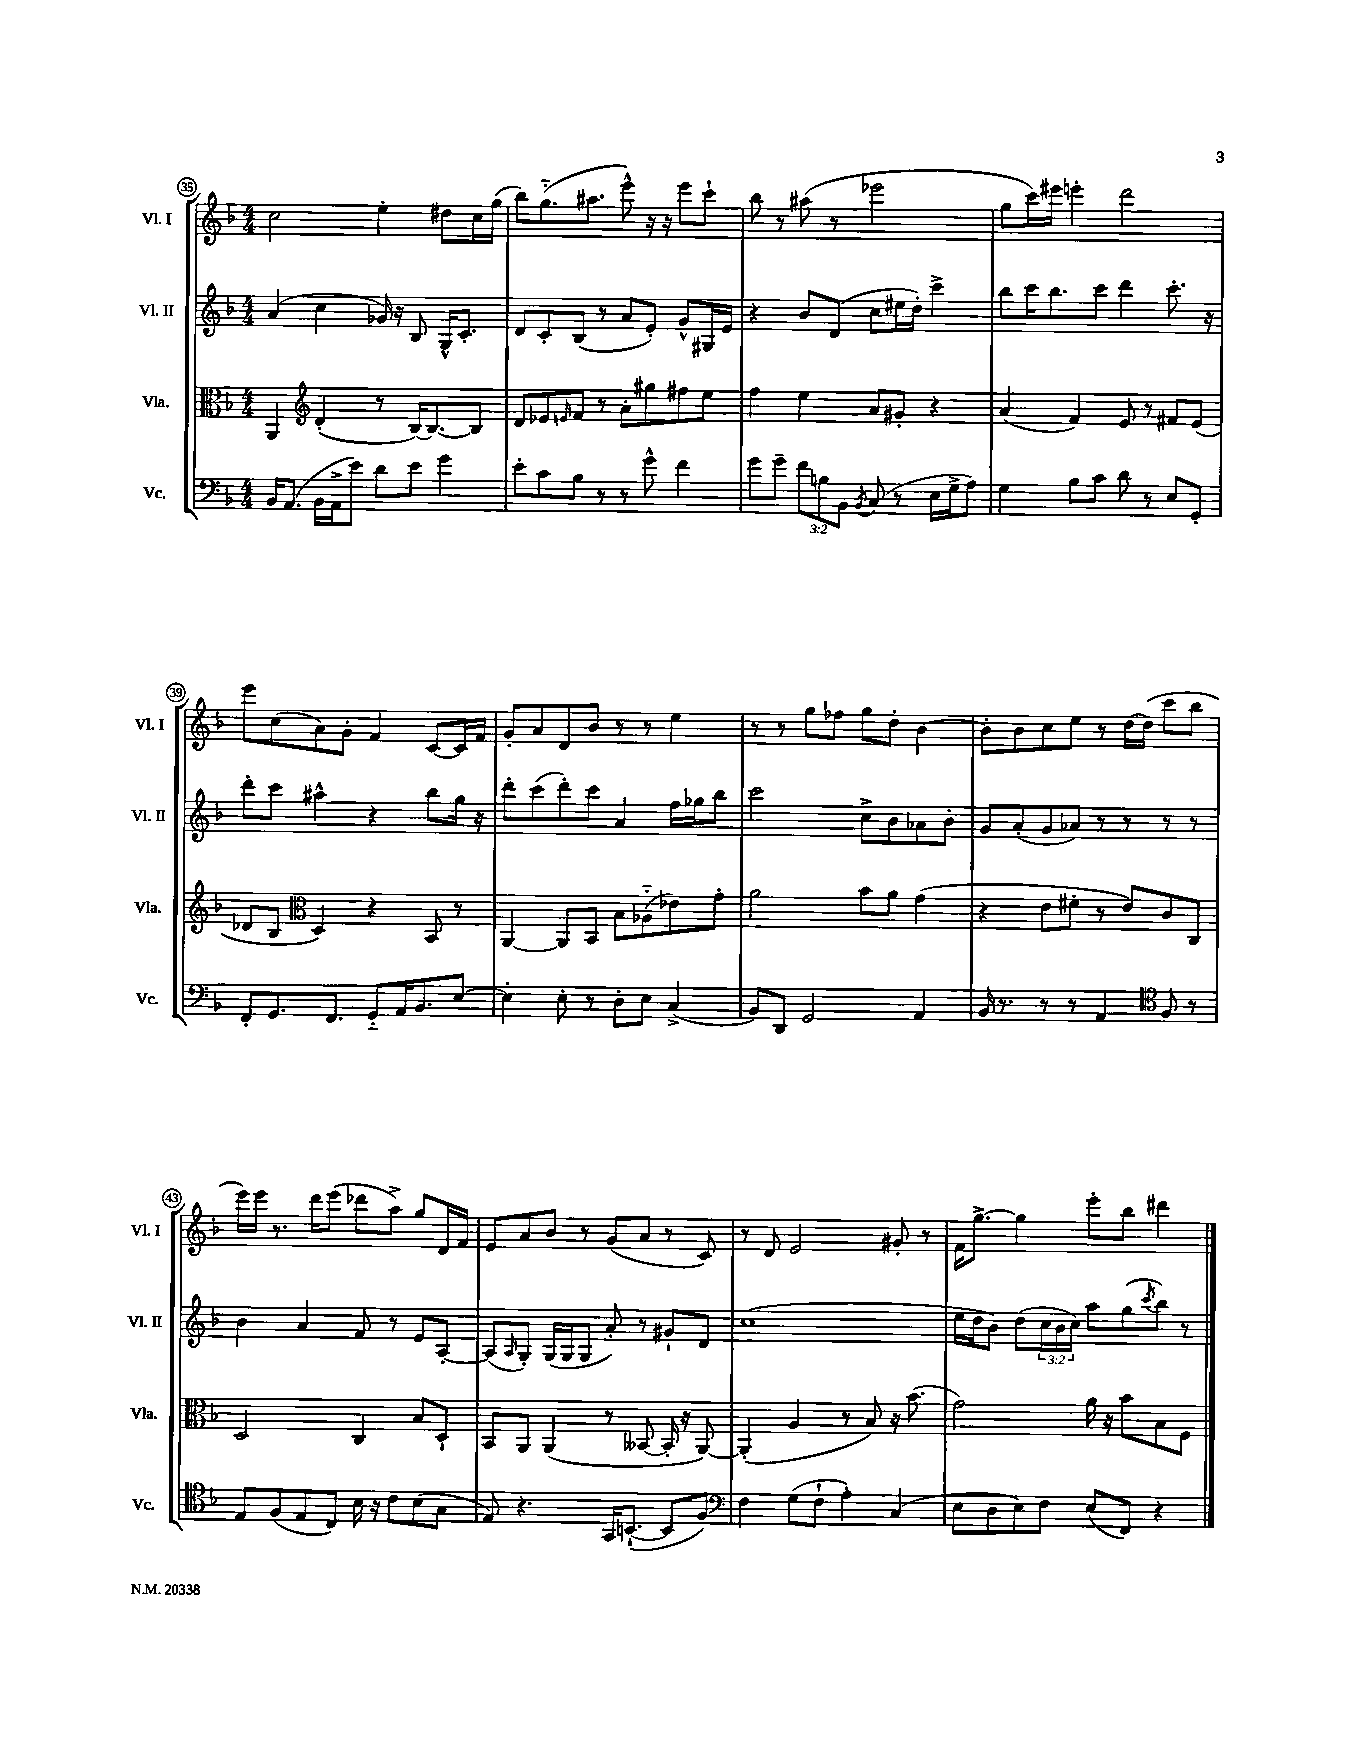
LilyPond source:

<<
\new StaffGroup <<
\new Staff = "s0" \with { instrumentName = "Vl. I" shortInstrumentName = "Vl. I" } {
    \clef treble \key f \major \numericTimeSignature \time 4/4
    c''2 e''4-. dis''8 c''16 g''16( |
    bes''8) g''8.-_( ais''8. e'''8-^) r16 r16 e'''8 c'''8-! |
    bes''8 r8 ais''8( r8 ees'''2 |
    g''8 c'''16) eis'''16 e'''4-. d'''2 |
    e'''8 c''8( a'8) g'8-. f'4 c'8~ c'16 f'16 |
    g'8-. a'8 d'8 bes'8 r8 r8 e''4 |
    r8 r8 g''8 fes''8 g''8 d''8-. bes'4~ |
    bes'8-. bes'8 c''8 e''8 r8 d''16~ d''16( c'''8 bes''8 |
    e'''16) e'''16 r8. d'''16 e'''8( des'''8 a''8->) g''8 d'16 f'16 |
    e'8 a'8 bes'8 r8 g'8( a'8 r8 c'8) |
    r8 d'8 e'2 gis'8-. r8 |
    f'16 g''8.~-> g''4 e'''8-. bes''8 dis'''4 \bar "|." |
}
\new Staff = "s1" \with { instrumentName = "Vl. II" shortInstrumentName = "Vl. II" } {
    \clef treble \key f \major \numericTimeSignature \time 4/4 \override Staff.TupletNumber.text = #tuplet-number::calc-fraction-text
    a'4( c''4 ges'16) r16 bes8 g16-^ c'8.-. |
    d'8 c'8-. bes8( r8 a'8 e'8-.) g'8-^ gis16 e'16 |
    r4 bes'8 d'8( c''8 eis''16 d''16-.) c'''4-> |
    bes''8 c'''16 bes''8. c'''8 d'''4 c'''8.-. r16 |
    d'''8-. c'''8 ais''4-^ r4 bes''8 g''16 r16 |
    d'''8-. c'''8( d'''8-.) c'''8 a'4 f''16 ges''16 bes''8 |
    c'''2 c''8-> bes'8 aes'8 bes'8-. |
    g'8 a'8-.( g'8 aes'8) r8 r8 r8 r8 |
    bes'4 a'4 f'8 r8 e'8 a8~-. |
    a8( \grace { a16 } g8-.) g16( g16 g8 a'8-.) r8 gis'8-! d'8 |
    c''1( |
    e''16 d''16 bes'8) d''8( \tuplet 3/2 { c''16 bes'16 c''16) } a''8 g''8( \acciaccatura { c'''8 } bes''8) r8 \bar "|." |
}
\new Staff = "s2" \with { instrumentName = "Vla." shortInstrumentName = "Vla." } {
    \clef alto \key f \major \numericTimeSignature \time 4/4
    a,4 \clef treble d'4-.( r8 bes16~) bes8.~ bes8 |
    d'8 ees'8 \grace { e'16 } f'8 r8 a'8-. gis''8 fis''8 e''8 |
    f''4 e''4 a'8 gis'8-. r4 |
    a'4( f'4) e'8 r8 fis'8 e'8( |
    des'8 bes8 \clef alto d4) r4 bes,8 r8 |
    a,4~ a,8 bes,8 bes8 aes8-_( ees'8) g'8-. |
    a'2 bes'8 a'8 g'4( |
    r4 e'8 fis'8-. r8 e'8) c'8 c8 |
    d2 c4 bes8 d8-! |
    bes,8 a,8 a,4( r8 beses,8~ beses,16-. r16 a,8~) |
    a,4-.( a4 r8 bes8) r16 bes'8.( |
    g'2) a'16 r16 bes'8 bes8 f8 \bar "|." |
}
\new Staff = "s3" \with { instrumentName = "Vc." shortInstrumentName = "Vc." } {
    \clef bass \key f \major \numericTimeSignature \time 4/4 \override Staff.TupletNumber.text = #tuplet-number::calc-fraction-text
    bes,16 a,8.( bes,16 a,16-> e'8) d'8 e'8 g'4 |
    e'8-. c'8 bes8 r8 r8 g'8-^ f'4 |
    g'8 g'8-- \tuplet 3/2 { f'8 b8 bes,8 } \acciaccatura { bes,8 } c8( r8 e16 g16-> a8) |
    g4 bes8 c'8 d'8 r8 e8 g,8-. |
    f,8-. g,8. f,8. g,8-_ a,16 bes,8. e8~ |
    e4-. e8-. r8 d8-. e8 c4->( |
    bes,8) d,8 g,2 a,4 |
    bes,16 r8. r8 r8 a,4 \clef tenor f8 r8 |
    e8 f8( e8 c8) bes16 r16 c'8 bes8( g8 |
    e8) r4. g,16 b,8.~-!( b,8 f8) |
    \clef bass f4 g8( f8-! a4-.) c4( |
    e8 d8 e8) f8 e8( f,8) r4 \bar "|." |
}
>>
>>
\layout { \context { \Score currentBarNumber = #35 \override BarNumber.stencil = #(make-stencil-circler 0.1 0.3 ly:text-interface::print) } }
